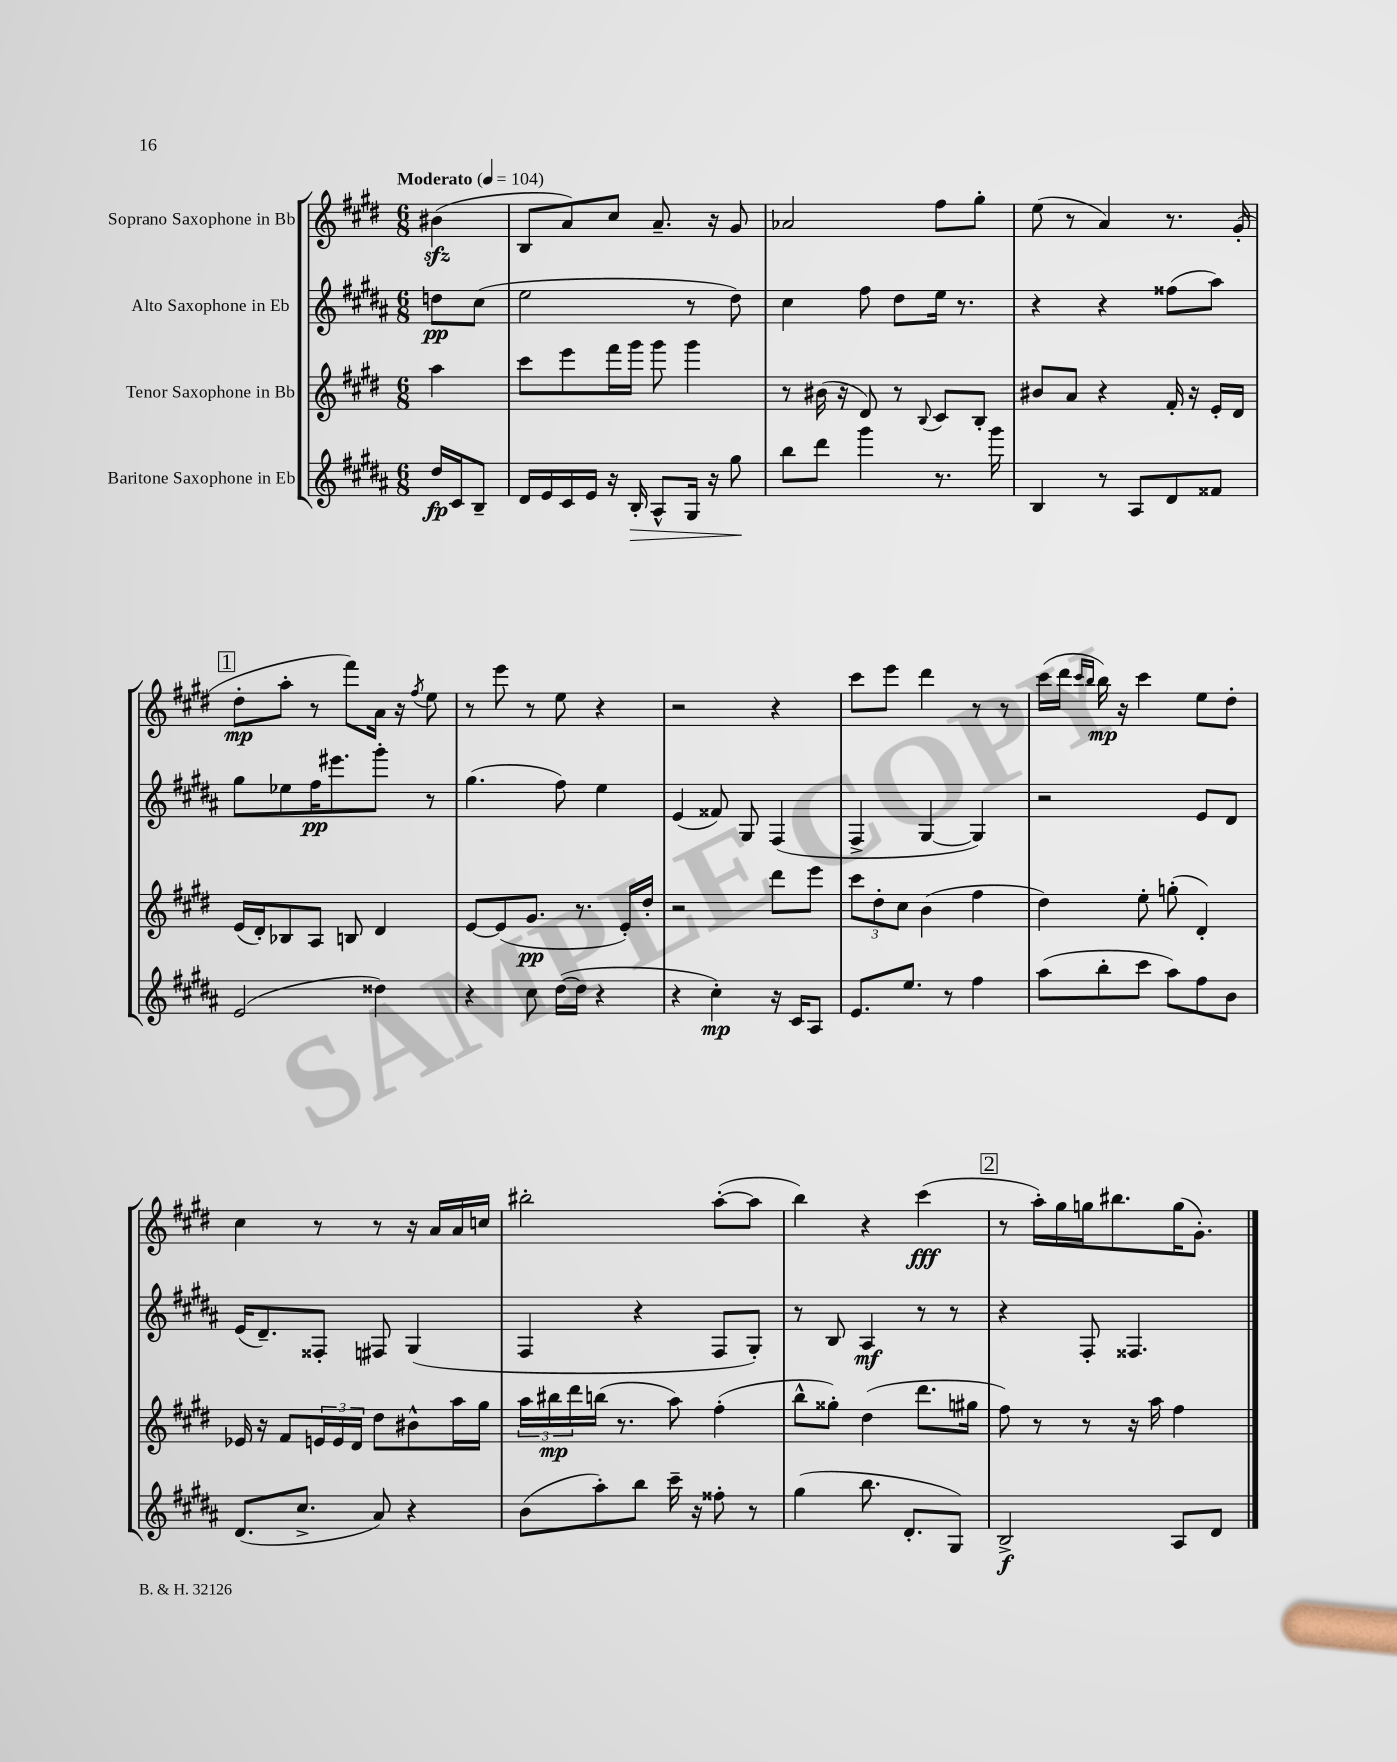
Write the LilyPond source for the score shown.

<<
\new StaffGroup <<
\new Staff = "s0" \with { instrumentName = "Soprano Saxophone in Bb" } {
    \clef treble \key e \major \numericTimeSignature \time 6/8 \partial 4 \tempo "Moderato" 4 = 104
    bis'4\sfz( |
    b8 a'8) cis''8 a'8.-- r16 gis'8 |
    aes'2 fis''8 gis''8-. |
    e''8( r8 a'4) r8. gis'16-.( |
    \mark \markup { \box "1" } dis''8-.\mp a''8-. r8 fis'''8) a'16 r16 \acciaccatura { fis''8 } e''8 |
    r8 e'''8 r8 e''8 r4 |
    r2 r4 |
    cis'''8 e'''8 dis'''4 r8 r8 |
    cis'''16( dis'''16 \grace { cis'''16 b''16 } b''16\mp) r16 cis'''4 e''8 dis''8-. |
    cis''4 r8 r8 r16 a'16 a'16 c''16 |
    bis''2-. a''8~-.( a''8 |
    b''4) r4 cis'''4\fff( |
    \mark \markup { \box "2" } r8 a''16-.) gis''16 g''16 bis''8. g''16( gis'8.-.) \bar "|." |
}
\new Staff = "s1" \with { instrumentName = "Alto Saxophone in Eb" } {
    \clef treble \key b \major \numericTimeSignature \time 6/8 \partial 4
    d''8\pp cis''8( |
    e''2 r8 dis''8) |
    cis''4 fis''8 dis''8 e''16 r8. |
    r4 r4 fisis''8( ais''8) |
    \mark \markup { \box "1" } gis''8 ees''8 fis''16\pp eis'''8. gis'''8-. r8 |
    gis''4.( fis''8) e''4 |
    e'4( fisis'8) gis8 fis4( |
    fis4-> gis4~ gis4) |
    r2 e'8 dis'8 |
    e'16( dis'8.--) fisis8-. fis8 gis4( |
    fis4 r4 fis8 gis8-.) |
    r8 b8 ais4\mf r8 r8 |
    \mark \markup { \box "2" } r4 fis8-. fisis4. \bar "|." |
}
\new Staff = "s2" \with { instrumentName = "Tenor Saxophone in Bb" } {
    \clef treble \key e \major \numericTimeSignature \time 6/8 \partial 4
    a''4 |
    cis'''8 e'''8 fis'''16 gis'''16 gis'''8 gis'''4 |
    r8 bis'16( r16 dis'8) r8 \appoggiatura { b8 } cis'8 b8-. |
    bis'8 a'8 r4 fis'16-. r16 e'16-. dis'16 |
    \mark \markup { \box "1" } e'16( dis'16-.) bes8 a8 b8 dis'4 |
    e'8~ e'8( gis'8.\pp r8. e'16-.) dis''16-. |
    r2 dis'''8 e'''8 |
    \tuplet 3/2 { cis'''8 dis''8-. cis''8 } b'4( fis''4 |
    dis''4) e''8-. g''8-.( dis'4-.) |
    ees'16 r16 fis'8 \tuplet 3/2 { e'16 e'16 dis'16 } dis''8 bis'8-^ a''16 gis''16 |
    \tuplet 3/2 { a''16 bis''16\mp dis'''16 } b''16( r8. a''8) fis''4-.( |
    b''8-^ gisis''8-.) dis''4( dis'''8. gis''16 |
    \mark \markup { \box "2" } fis''8) r8 r8 r16 a''16 fis''4 \bar "|." |
}
\new Staff = "s3" \with { instrumentName = "Baritone Saxophone in Eb" } {
    \clef treble \key b \major \numericTimeSignature \time 6/8 \partial 4
    dis''16\fp cis'16 b8-- |
    dis'16 e'16 cis'16 e'16 r16 b16-.\> ais8-^ gis16 r16 gis''8\! |
    b''8 dis'''8 gis'''4 r8. gis'''16 |
    b4 r8 ais8 dis'8 fisis'8 |
    \mark \markup { \box "1" } e'2( disis''4) |
    r4 cis''8 dis''16~( dis''16 r4 |
    r4 cis''4-.\mp) r16 cis'16 ais8 |
    e'8. e''8. r8 fis''4 |
    ais''8( b''8-. cis'''8 ais''8) fis''8 b'8 |
    dis'8.( cis''8.-> ais'8) r4 |
    b'8( ais''8-.) b''8 cis'''16-- r16 fisis''8-. r8 |
    gis''4( b''8. dis'8.-. gis8) |
    \mark \markup { \box "2" } b2->\f ais8 dis'8 \bar "|." |
}
>>
>>
\layout { \context { \Score \remove "Bar_number_engraver" } }
